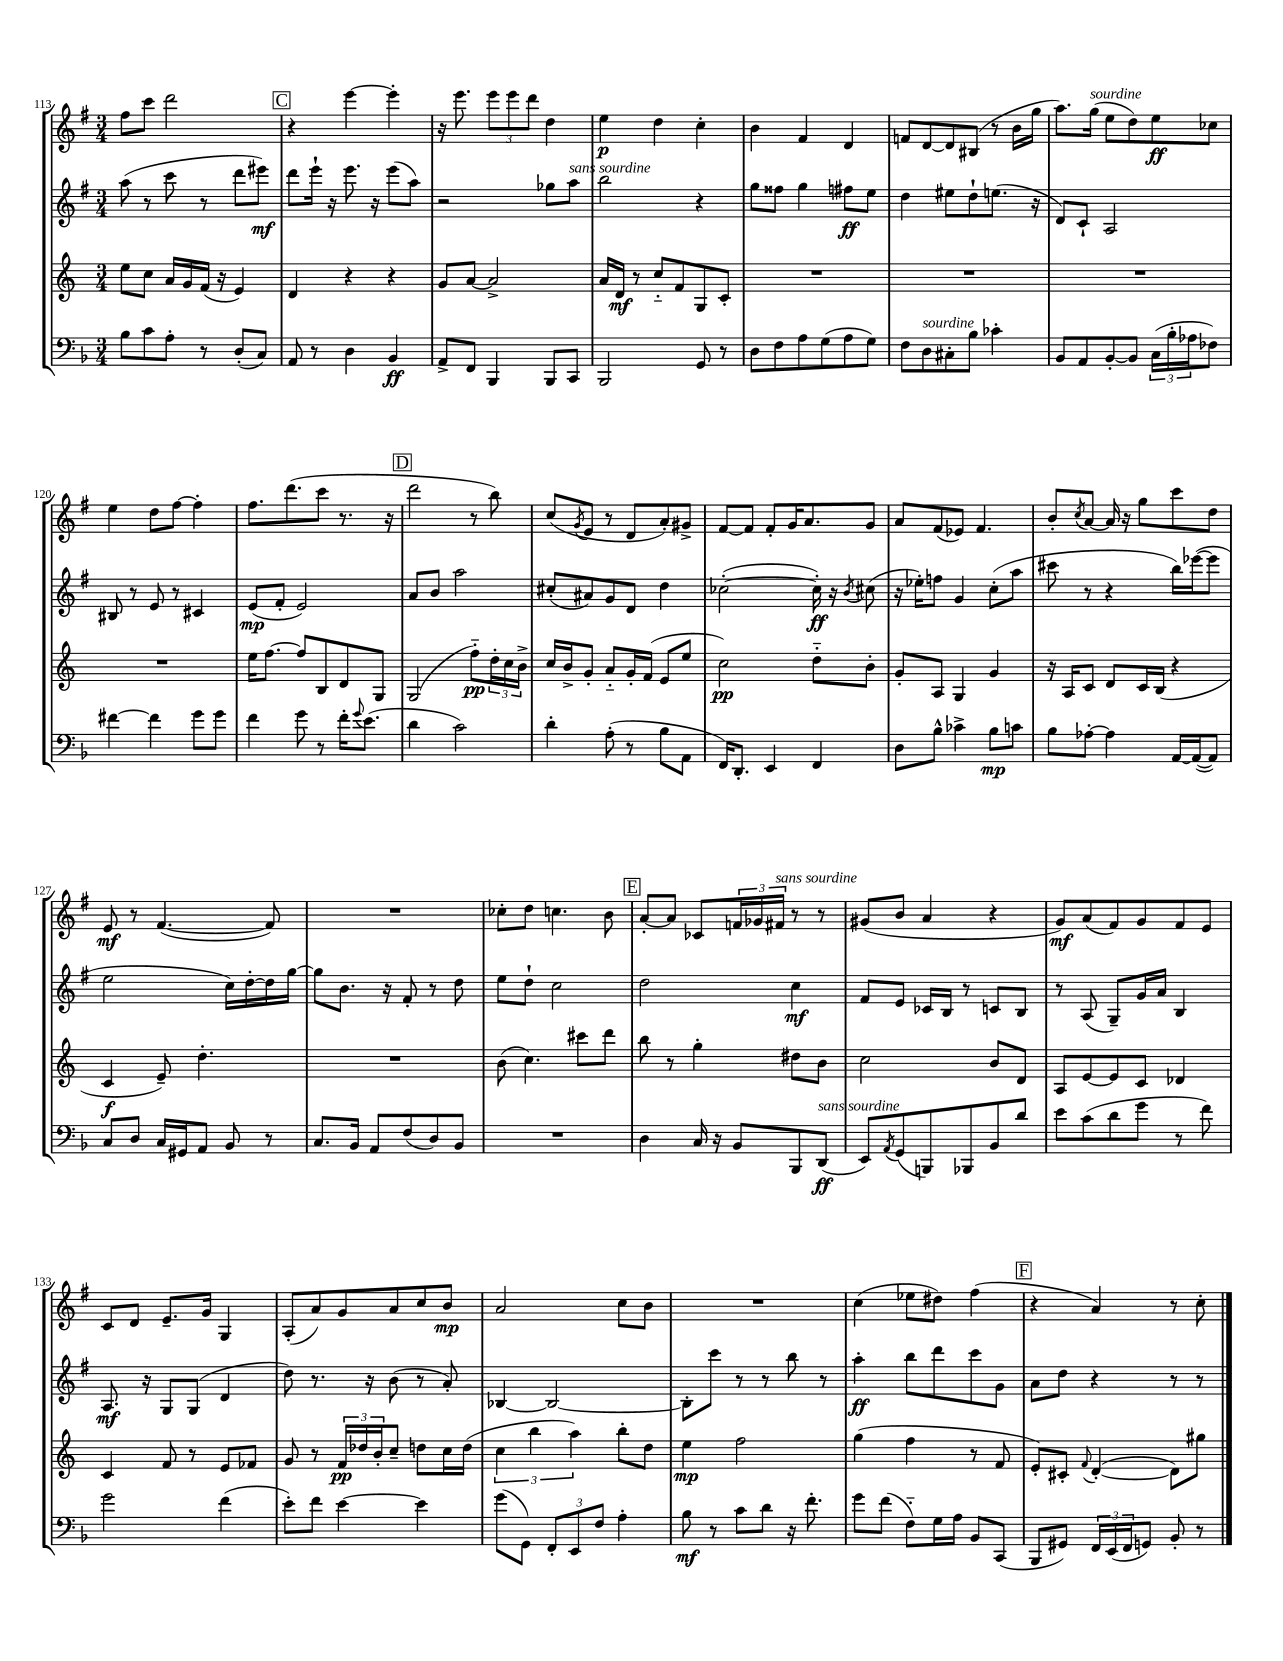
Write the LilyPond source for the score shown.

<<
\new StaffGroup <<
\new Staff = "s0" {
    \clef treble \key g \major \numericTimeSignature \time 3/4
    fis''8 c'''8 d'''2 |
    \mark \markup { \box "C" } r4 e'''4~ e'''4-. |
    r16 e'''8. \tuplet 3/2 { e'''8 e'''8 d'''8 } d''4 |
    e''4\p d''4 c''4-. |
    b'4 fis'4 d'4 |
    f'8 d'8~ d'8 bis8( r8 b'16 g''16 |
    a''8.) g''16^\markup { \italic "sourdine" }( e''8 d''8) e''8\ff ces''8 |
    e''4 d''8 fis''8~ fis''4-. |
    fis''8. d'''8.( c'''8 r8. r16 |
    \mark \markup { \box "D" } d'''2 r8 b''8) |
    c''8( \acciaccatura { g'8 } e'8 r8 d'8 a'8-.) gis'8-> |
    fis'8~ fis'8 fis'8-. g'16 a'8. g'8 |
    a'8 fis'8( ees'8) fis'4. |
    b'8-. \acciaccatura { c''8 } a'8~ a'16 r16 g''8 c'''8 d''8 |
    e'8\mf r8 fis'4.~( fis'8) |
    R2. |
    ces''8-. d''8 c''4. b'8 |
    \mark \markup { \box "E" } a'8~-. a'8 ces'8 \tuplet 3/2 { f'16 ges'16 fis'16^\markup { \italic "sans sourdine" } } r8 r8 |
    gis'8( b'8 a'4 r4 |
    g'8\mf) a'8( fis'8) g'8 fis'8 e'8 |
    c'8 d'8 e'8.-- g'16 g4 |
    a8-.( a'8) g'8 a'8 c''8 b'8\mp |
    a'2 c''8 b'8 |
    R2. |
    c''4( ees''8 dis''8) fis''4( |
    \mark \markup { \box "F" } r4 a'4) r8 c''8-. \bar "|." |
}
\new Staff = "s1" {
    \clef treble \key g \major \numericTimeSignature \time 3/4
    a''8( r8 c'''8 r8 d'''8 eis'''8\mf) |
    \mark \markup { \box "C" } d'''8 e'''16-! r16 e'''8. r16 e'''8( a''8) |
    r2 ges''8 a''8^\markup { \italic "sans sourdine" } |
    b''2 r4 |
    g''8 fisis''8 g''4 fis''8\ff e''8 |
    d''4 eis''8 d''8-! e''8.( r16 |
    d'8) c'8-! a2 |
    bis8 r8 e'8 r8 cis'4 |
    e'8\mp( fis'8-. e'2) |
    \mark \markup { \box "D" } a'8 b'8 a''2 |
    cis''8-.( ais'8) g'8 d'8 d''4 |
    ces''2~-.( ces''16-.\ff) r16 \acciaccatura { b'8 } cis''8( |
    r16 ees''16-.) f''8 g'4 c''8-.( a''8 |
    cis'''8 r8 r4 b''16) ees'''16~( ees'''8 |
    e''2 c''16) d''16~-. d''16 g''16~ |
    g''8 b'8. r16 fis'8-. r8 d''8 |
    e''8 d''8-! c''2 |
    \mark \markup { \box "E" } d''2 c''4\mf |
    fis'8 e'8 ces'16 b16 r8 c'8 b8 |
    r8 a8( g8--) g'16 a'16 b4 |
    a8.\mf r16 g8 g8( d'4 |
    d''8) r8. r16 b'8( r8 a'8-.) |
    bes4~ bes2~ |
    bes8-. c'''8 r8 r8 b''8 r8 |
    a''4-.\ff b''8 d'''8 c'''8 g'8 |
    \mark \markup { \box "F" } a'8 d''8 r4 r8 r8 \bar "|." |
}
\new Staff = "s2" {
    \clef treble \key c \major \numericTimeSignature \time 3/4
    e''8 c''8 a'16 g'16 f'16( r16 e'4) |
    \mark \markup { \box "C" } d'4 r4 r4 |
    g'8 a'8~ a'2-> |
    a'16 d'16\mf r8 c''8-_ f'8 g8 c'8-. |
    R2. |
    R2. |
    R2. |
    R2. |
    e''16 f''8.~ f''8 b8 d'8 g8 |
    \mark \markup { \box "D" } g2( f''8-_\pp) \tuplet 3/2 { d''16-. c''16 b'16-> } |
    c''16 b'16-> g'8-. a'8-_ g'16-. f'16( e'8 e''8 |
    c''2\pp) d''8-_ b'8-. |
    g'8-. a8 g4 g'4 |
    r16 a16 c'8 d'8 c'16 b16( r4 |
    c'4\f e'8--) d''4.-. |
    R2. |
    b'8( c''4.) cis'''8 d'''8 |
    \mark \markup { \box "E" } b''8 r8 g''4-. dis''8 b'8 |
    c''2 b'8 d'8 |
    a8 e'8~ e'8 c'8 des'4 |
    c'4 f'8 r8 e'8 fes'8 |
    g'8 r8 \tuplet 3/2 { f'16\pp des''16 b'16-. } c''8-- d''8 c''16 d''16( |
    \tuplet 3/2 { c''4 b''4 a''4) } b''8-. d''8 |
    e''4\mp f''2 |
    g''4( f''4 r8 f'8 |
    \mark \markup { \box "F" } e'8-.) cis'8-. \appoggiatura { f'8 } d'4~-.( d'8) gis''8 \bar "|." |
}
\new Staff = "s3" {
    \clef bass \key f \major \numericTimeSignature \time 3/4
    bes8 c'8 a8-. r8 d8-.( c8) |
    \mark \markup { \box "C" } a,8 r8 d4 bes,4\ff |
    a,8-> f,8 bes,,4 bes,,8 c,8 |
    bes,,2 g,8 r8 |
    d8 f8 a8 g8( a8 g8) |
    f8 d8^\markup { \italic "sourdine" } cis8-. bes8 ces'4-. |
    bes,8 a,8 bes,8~-. bes,8 \tuplet 3/2 { c16( bes16-. aes16 } fes8) |
    fis'4~ fis'4 g'8 g'8 |
    f'4 g'8 r8 f'16-. \appoggiatura { g'8 } e'8.( |
    \mark \markup { \box "D" } d'4 c'2) |
    d'4-. a8-.( r8 bes8 a,8 |
    f,16) d,8.-. e,4 f,4 |
    d8 bes8-^ ces'4-> bes8\mp c'8 |
    bes8 aes8~-. aes4 a,16~ a,16~( a,8) |
    c8 d8 c16 gis,16 a,8 bes,8 r8 |
    c8. bes,16 a,8 f8( d8) bes,8 |
    R2. |
    \mark \markup { \box "E" } d4 c16 r16 bes,8 bes,,8 d,8\ff^\markup { \italic "sans sourdine" }( |
    e,8) \acciaccatura { a,8 } g,8( b,,8) bes,,8 bes,8 d'8 |
    e'8 c'8( d'8 g'8 r8 f'8) |
    g'2 f'4( |
    e'8-.) f'8 e'4~ e'4 |
    g'8( g,8) \tuplet 3/2 { f,8-. e,8 f8 } a4-. |
    bes8\mf r8 c'8 d'8 r16 f'8.-. |
    g'8 f'8( f8-_) g16 a16 bes,8 c,8( |
    \mark \markup { \box "F" } bes,,8 gis,8) \tuplet 3/2 { f,16 e,16( f,16 } g,8) bes,8-. r8 \bar "|." |
}
>>
>>
\layout { \context { \Score currentBarNumber = #113 } }
